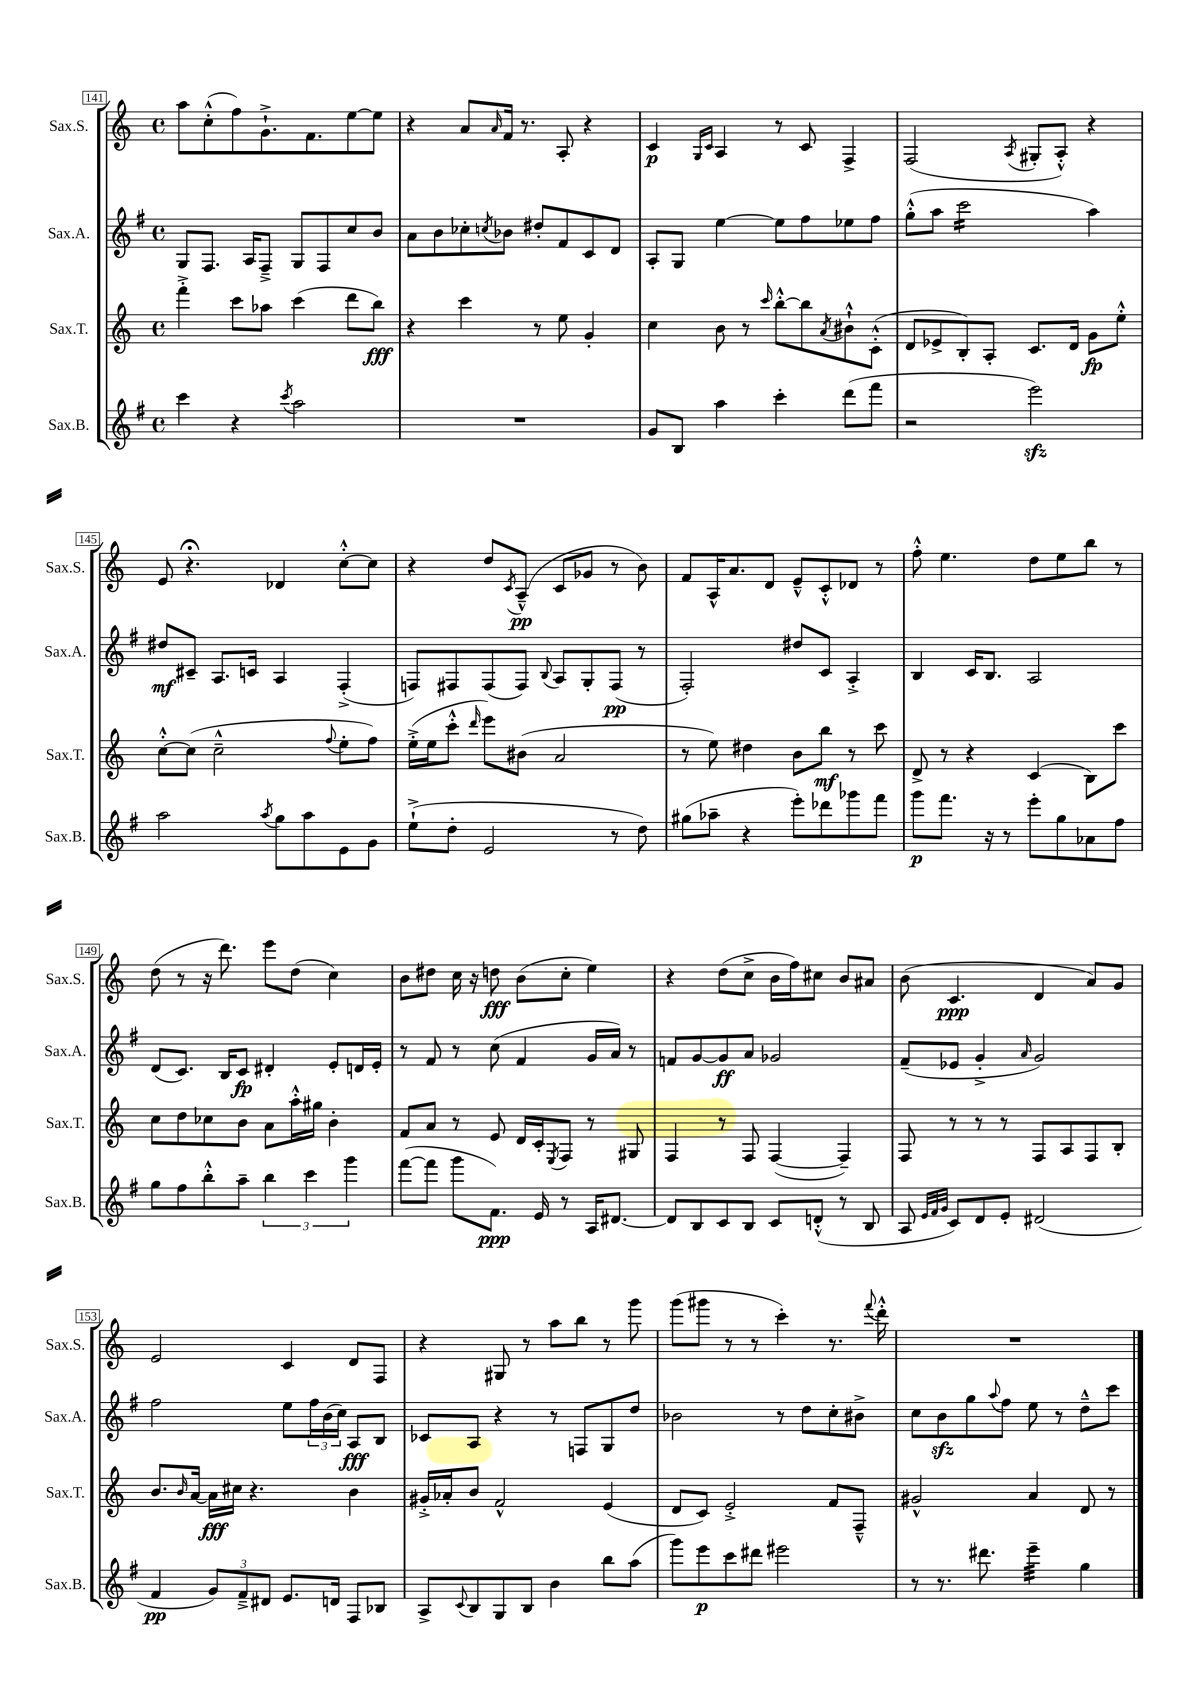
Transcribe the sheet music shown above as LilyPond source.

<<
\new StaffGroup <<
\new Staff = "s0" \with { instrumentName = "Sax.S." shortInstrumentName = "Sax.S." } {
    \clef treble \key c \major \defaultTimeSignature \time 4/4
    a''8 c''8-.-^( f''8) g'8.-!-> f'8. e''8~ e''8 |
    r4 a'8 \grace { a'16 } f'16 r8. a8-. r4 |
    c'4\p \grace { g16 c'16 } a4 r8 c'8 f4-> |
    f2( \acciaccatura { a8 } gis8-. a8-.-^) r4 |
    e'8 r4.\fermata des'4 c''8~-.-^ c''8 |
    r4 d''8 \acciaccatura { c'8 } a8---^\pp( c'8 ges'8 r8 b'8) |
    f'8 a16-^ a'8. d'8 e'8---^ c'8-.-^ des'8 r8 |
    f''8-.-^ e''4. d''8 e''8 b''8 r8 |
    d''8( r8 r16 d'''8.) e'''8 d''8( c''4) |
    b'8 dis''8 c''16 r16 d''8\fff b'8( c''8-. e''4) |
    r4 d''8( c''8-> b'16 f''16) cis''8 b'8 ais'8 |
    b'8( c'4.\ppp d'4 a'8) g'8 |
    e'2 c'4 d'8 f8 |
    r4 gis8 r8 a''8 b''8 r8 g'''8 |
    g'''8( gis'''8 r8 r8 c'''4-.) r8. \appoggiatura { f'''8 } d'''16-.-^ |
    R1 \bar "|." |
}
\new Staff = "s1" \with { instrumentName = "Sax.A." shortInstrumentName = "Sax.A." } {
    \clef treble \key g \major \defaultTimeSignature \time 4/4
    g8 fis8. a16 fis8---> g8 fis8 c''8 b'8 |
    a'8 b'8 ces''8-. \acciaccatura { c''8 } bes'8 dis''8-. fis'8 c'8 d'8 |
    a8-. g8 e''4~ e''8 fis''8 ees''8 fis''8 |
    g''8-.-^( a''8 c'''2:16 a''4) |
    dis''8\mf cis'8-- a8. c'16 a4 fis4-.->( |
    f8) fis8 fis8( fis8) \appoggiatura { b8 } a8 g8-. fis8\pp( r8 |
    fis2-.) dis''8 c'8 a4-.-> |
    b4 c'16 b8. a2 |
    d'8( c'8.) b16 c'8\fp dis'4-. e'8-. d'16 e'16-. |
    r8 fis'8 r8 c''8( fis'4 g'16 a'16) r8 |
    f'8 g'8~ g'8\ff a'8 ges'2 |
    fis'8--( ees'8 g'4-.-> \grace { a'16 } g'2) |
    fis''2 e''8 \tuplet 3/2 { fis''16 b'16( c''16) } a8\fff b8 |
    ces'8 a8 r4 r8 f8 g8 d''8 |
    bes'2 r8 d''8 c''8-. bis'8-> |
    c''8 b'8\sfz g''8 \appoggiatura { a''8 } fis''8 e''8 r8 d''8---^ c'''8 \bar "|." |
}
\new Staff = "s2" \with { instrumentName = "Sax.T." shortInstrumentName = "Sax.T." } {
    \clef treble \key c \major \defaultTimeSignature \time 4/4
    f'''4-.-> c'''8 aes''8 c'''4( d'''8 b''8\fff) |
    r4 c'''4 r8 e''8 g'4-. |
    c''4 b'8 r8 \grace { c'''16 } b''8~-.-^ b''8 \acciaccatura { a'8 } bis'8-!-^ c'8-.-^( |
    d'8 ees'8-> b8-.) a8-. c'8. d'16 g'8\fp e''8-.-^ |
    c''8~-.-^ c''8( c''2---^ \appoggiatura { f''8 } e''8-. f''8) |
    e''16-.->( e''16 c'''8-.-^ \grace { d'''16 } e'''8) bis'8( a'2 |
    r8 e''8) dis''4 b'8 b''8\mf r8 c'''8 |
    d'8-> r8 r4 c'4( b8) c'''8 |
    c''8 d''8 ces''8 b'8 a'8 a''16-.-^ gis''16 b'4-. |
    f'8 a'8 r8 e'8 d'16 c'16-. \acciaccatura { e8 } f8 r8 gis8 |
    f4 r8 f8 f4~( f4--) |
    f8 r8 r8 r8 f8 a8 f8 b8-. |
    b'8. \grace { b'16 } a'16~ a'16\fff cis''16 r4. b'4 |
    gis'16-.-> aes'16-. b'8 f'2-^ e'4( |
    d'8 c'8) e'2-.-> f'8 f8---^ |
    gis'2-^ a'4 d'8 r8 \bar "|." |
}
\new Staff = "s3" \with { instrumentName = "Sax.B." shortInstrumentName = "Sax.B." } {
    \clef treble \key g \major \defaultTimeSignature \time 4/4
    c'''4 r4 \acciaccatura { c'''8 } a''2 |
    R1 |
    g'8 b8 a''4 c'''4-. d'''8( fis'''8 |
    r2 e'''2\sfz) |
    a''2 \acciaccatura { a''8 } g''8 a''8 e'8 g'8 |
    e''8-!->( d''8-. e'2 r8 d''8) |
    gis''8( aes''8-- r4 e'''8-.) des'''8 ges'''8 fis'''8 |
    g'''8\p fis'''8. r16 r8 e'''8-. g''8 aes'8 fis''8 |
    g''8 fis''8 b''8-.-^ a''8-- \tuplet 3/2 { b''4 c'''4 g'''4 } |
    fis'''8~( fis'''8 g'''8 fis'8.\ppp) e'16 r8 a16 dis'8.~ |
    dis'8 b8 c'8 b8 c'8 d'8-.-^( r8 b8 |
    a8 \grace { e'32 fis'32 g'32 } c'8) d'8 e'8-. dis'2( |
    fis'4\pp \tuplet 3/2 { g'8) fis'8---> dis'8 } e'8. d'16 fis8 bes8 |
    a8-> \appoggiatura { c'8 } b8 g8 b8 b'4 b''8 a''8( |
    g'''8) e'''8\p c'''8 dis'''8 eis'''2 |
    r8 r8. dis'''8. e'''4:32-- g''4 \bar "|." |
}
>>
>>
\layout { \context { \Score currentBarNumber = #141 \override BarNumber.stencil = #(make-stencil-boxer 0.1 0.3 ly:text-interface::print) } }
